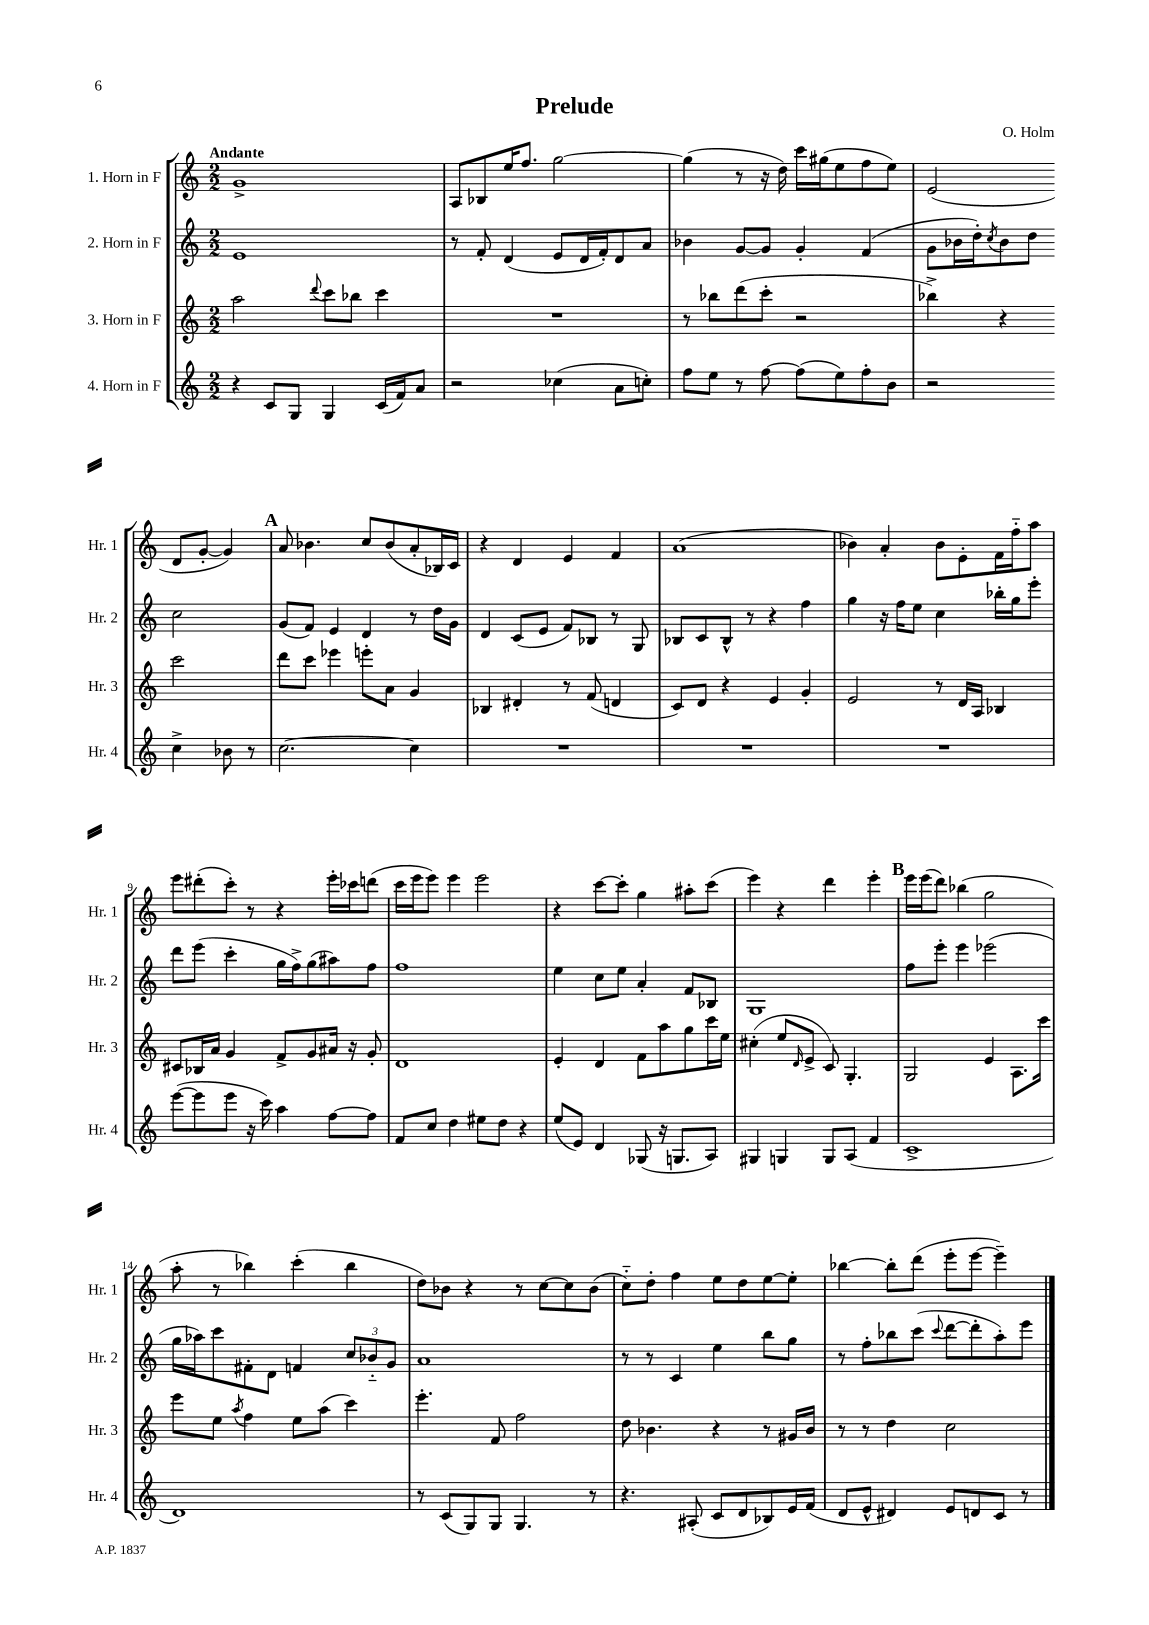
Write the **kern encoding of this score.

**kern	**kern	**kern	**kern
*staff4	*staff3	*staff2	*staff1
*clefG2	*clefG2	*clefG2	*clefG2
*k[]	*k[]	*k[]	*k[]
*M2/2	*M2/2	*M2/2	*M2/2
4r	2aa	1e	1g^
8c	.	.	.
8G	.	.	.
.	8qqddd	.	.
4G	8ccc	.	.
.	8bb-	.	.
(16c	4ccc	.	.
16f)	.	.	.
8a	.	.	.
=	=	=	=
2r	1r	8r	8A
.	.	8f'	8B-
.	.	(4d	16ee
.	.	.	8.ff
(4cc-	.	8e	[2gg
.	.	16d	.
.	.	16f')	.
8a	.	8d	.
8cc')	.	8a	.
=	=	=	=
8ff	8r	4b-	(4gg]
8ee	8bb-	.	.
8r	(8ddd	[8g	8r
[8ff	8ccc'	8g]	16r
.	.	.	16dd)
(8ff]	2r	4g'	16ccc
.	.	.	(16gg#
8ee)	.	.	8ee
8ff'	.	(4f	8ff
8b	.	.	8ee)
=	=	=	=
2r	4bb-^)	8g	(2e
.	.	16b-	.
.	.	16dd')	.
.	.	8qcc	.
.	4r	8b-	.
.	.	8dd	.
4cc^	2ccc	2cc	8d
.	.	.	[8g'
8b-	.	.	4g])
8r	.	.	.
=	=	=	=
[2.cc	8ddd	(8g	8a
.	8ccc	8f)	4.b-
.	4eee-	4e	.
.	8eee'	4d	8cc
.	8a	.	(8b-
4cc]	4g	8r	8a'
.	.	16dd	16B-)
.	.	16g	16c
=	=	=	=
1r	4B-	4d	4r
.	4d#'	(8c	4d
.	.	8e	.
.	8r	8f)	4e
.	(8f	8B-	.
.	4d	8r	4f
.	.	8G	.
=	=	=	=
1r	8c)	8B-	(1a
.	8d	8c	.
.	4r	8B-^^	.
.	.	8r	.
.	4e	4r	.
.	4g'	4ff	.
=	=	=	=
1r	2e	4gg	4b-)
.	.	16r	4a'
.	.	16ff	.
.	.	8ee	.
.	8r	4cc	8b-
.	16d	.	8e'
.	16A	.	.
.	4B-	16bb-'	16f
.	.	16gg	16ff'~
.	.	8eee'	8aa
=	=	=	=
([8eee	8c#	8ddd	8eee
8eee]	16B-	(8eee	(8ddd#'
.	16a	.	.
8eee	4g	4ccc'	8ccc')
16r	.	.	8r
16ccc)	.	.	.
4aa	8f^	16gg	4r
.	.	16ff^)	.
.	8g	(8gg	.
[8ff	16a#	8aa#)	16eee'
.	16r	.	16ccc-
8ff]	8g'	8ff	(8ddd
=	=	=	=
8f	1d	1ff	16ccc
.	.	.	16eee
8cc	.	.	8eee)
4dd	.	.	4eee
8ee#	.	.	2eee
8dd	.	.	.
4r	.	.	.
=	=	=	=
(8ee	4e'	4ee	4r
8e)	.	.	.
4d	4d	8cc	[8ccc
.	.	8ee	8ccc']
(8G-	8f	4a'	4gg
16r	8aa	.	.
8.G	.	.	.
.	8gg	8f	8aa#'
8A)	16ccc	8B-	(8ccc
.	16ee	.	.
=	=	=	=
4G#	(4cc#'	1G	4eee)
4G	8ee	.	4r
.	16qqd	.	.
.	8e^	.	.
8G	8c)	.	4ddd
(8A	4.G'	.	.
4f	.	.	4eee'
=	=	=	=
1c^	2G	8ff	16eee
.	.	.	(16eee
.	.	8eee'	8ddd)
.	.	4eee	(4bb-
.	4e	(2eee-	2gg
.	8.A	.	.
.	16ccc	.	.
=	=	=	=
1d)	8eee	16gg	8aa'
.	.	16aa-)	.
.	8ee	8ccc	8r
.	8qaa	.	.
.	4ff	8f#'	4bb-)
.	.	8d	.
.	8ee	4f	(4ccc'
.	(8aa	.	.
.	4ccc)	12cc	4bb-
.	.	12b-'~	.
.	.	12g	.
=	=	=	=
8r	4.eee'	1a	8dd)
(8c	.	.	8b-
8G)	.	.	4r
8G	8f	.	.
4.G	2ff	.	8r
.	.	.	[8cc
.	.	.	8cc]
8r	.	.	(8b-
=	=	=	=
4.r	8dd	8r	8cc'~)
.	4.b-	8r	8dd'
.	.	4c	4ff
(8A#'	.	.	.
8c	4r	4ee	8ee
8d	.	.	8dd
8B-)	8r	8bb	[8ee
16e	16g#	8gg	8ee']
(16f	16b-	.	.
=	=	=	=
8d	8r	8r	[4bb-
8e^^	8r	8ff'	.
4d#)	4dd	8bb-	8bb-']
.	.	(8ccc	(8ddd
.	.	8qqccc	.
8e	2cc	[8ddd	8eee'
8d	.	8ddd']	[8eee
8c	.	8aa')	4eee~])
8r	.	8eee	.
==	==	==	==
*-	*-	*-	*-
